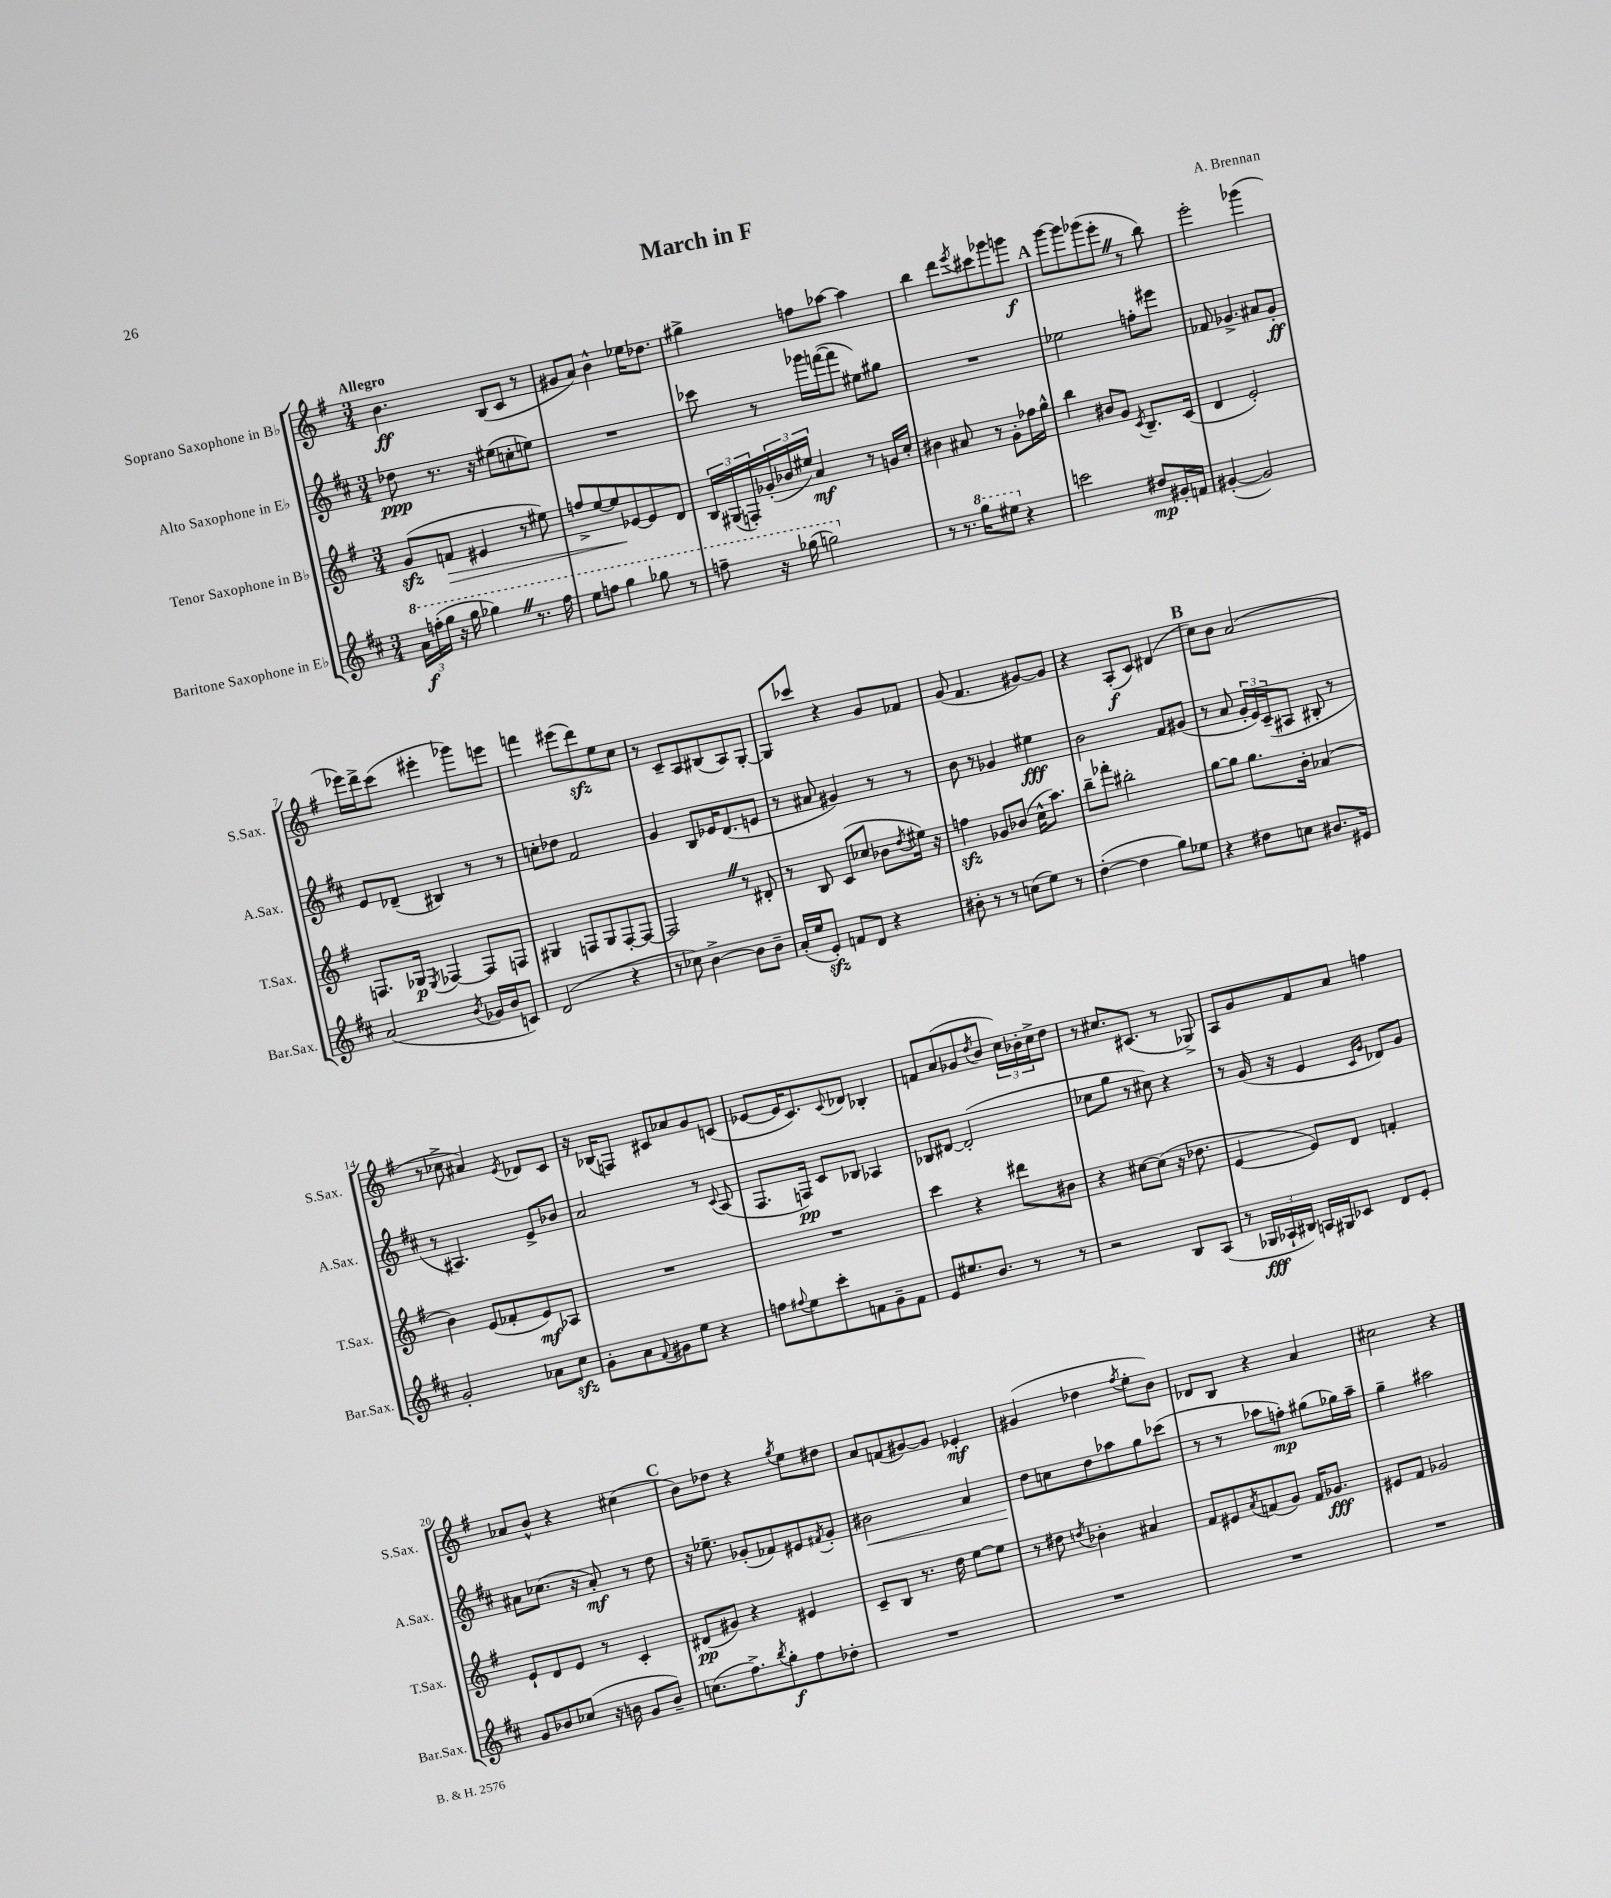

**kern	**kern	**kern	**kern
*staff4	*staff3	*staff2	*staff1
*clefG2	*clefG2	*clefG2	*clefG2
*k[f#c#]	*k[f#]	*k[f#c#]	*k[f#]
*M3/4	*M3/4	*M3/4	*M3/4
24aa	(8g	8dd-	4.b
(24fff'	.	.	.
24ggg	.	.	.
16r	8f	8.r	.
16ggg	.	.	.
4ggg-)	4e#	.	.
.	.	16r	.
.	.	(8ee#	(8B
8.r	8r	8cc'	8c
.	8ee#)	8ee)	8r
16fff	.	.	.
=	=	=	=
8eee	8ff^	2.r	8g#
8fff	[8ee	.	8a)
4ggg	8ee]	.	4b^^
.	[8e-	.	.
8ggg-	8e-]	.	16ee-
.	.	.	8.dd-
8r	8d	.	.
=	=	=	=
8fff~	24B	8ccc-	4gg#^
.	(24G#	.	.
.	24F')	.	.
16r	(24g-'	8r	.
.	24b-	.	.
(16ggg-	.	.	.
.	24ee#)	.	.
2ggg)	4a	16ggg-	8ff
.	.	([16fff	.
.	.	8fff]	[8aa-
.	8r	8ee#)	4aa-]
.	16g	8gg#	.
.	16cc'	.	.
=	=	=	=
8r	4b#	2.r	4bb
8.r	.	.	.
.	8a#	.	8ddd
16ggg	.	.	.
.	.	.	8qeee
8eee#	8r	.	8ccc#
4r	8g'	.	8ggg-
.	16ff-	.	8ggg
.	16gg^^	.	.
=	=	=	=
2ccc	4bb	2ee-	[8ggg
.	.	.	8ggg]
.	8b#	.	(8ggg-
.	8g	.	8eee'
.	8qc	.	.
8dd#	8.B~	8ff'	8r
16g#'	.	8eee#	8bb)
16f	(16c	.	.
=	=	=	=
([4g#'	4d	8f-	2eee'
.	.	4.g-^	.
2g#])	2e')	.	.
.	.	8a#	(4ggg-
.	.	8g-'	.
=	=	=	=
(2a	8.F	8e	16eee-)
.	.	.	16ddd^
.	.	(8d-~	(8ccc
.	16G-	.	.
.	8qE	.	.
.	[4F-	4B#)	4eee#'
8qb	.	.	.
16g-	8F-]	8r	8ggg-)
16b	.	.	.
8c)	8F	8r	8eee
=	=	=	=
(2d	4G#	8cc'	4fff
.	.	8dd-	.
.	8F	2f#	(8eee#
.	8G#	.	8ddd)
4r	[8F'	.	8ee
.	8F_	.	8cc
=	=	=	=
8r	2F]	4g	8r
8cc-)	.	.	8c~
[4b^	.	8B	8A
.	.	16e-	(8B#
.	.	(8.d	.
8b]	8r	.	8A)
8b~	8d#'	8e	[8G'
=	=	=	=
(16a'	8r	8r	8G]
16ee	.	.	.
8e')	8B	8a#	8ccc-
8f	(8c	4g#)	4r
8d	8cc-	.	.
4r	8b-	8r	8g
.	8qdd	.	.
.	16ee#)	8r	8f-
.	16r	.	.
=	=	=	=
8b#'	4ff	8b	(8g
8r	.	8r	4.f#
8r	8g-	4g-	.
(8cc	(8b-	.	.
8ee)	16cc^^	4ee#	[8g#)
.	8.aa)	.	.
8r	.	.	8g#]
=	=	=	=
([4dd'	8bb~	2b	4r
.	8fff-'	.	.
4dd]	2bb#'	.	(8A'
.	.	.	8c)
8gg)	.	8f#	(4d#
8ee-	.	(8g#	.
=	=	=	=
4r	[8gg	8r	8cc)
.	8gg]	8a	8b
8dd#	8.gg	24g'	(2a
.	.	24e)	.
.	.	(24c#~	.
8cc	.	8A#	.
.	16b'	.	.
8.b#	(4a-	8B#'	.
.	.	8r	.
16e#	.	.	.
=	=	=	=
2g'	4b)	8r	8r
.	.	4.A#)	8cc-^
.	(8e	.	4a#)
.	8f-'	.	.
.	.	.	8qe
8a-	8e)	8e^	8d-
8cc#	8A-	8b-	8c
=	=	=	=
8g'	2.r	2a	16r
.	.	.	(16B-
8a	.	.	8F)
8qqf#	.	.	.
8g#	.	.	8c#
8ee	.	.	8a-
4r	.	8r	8g
.	.	8qqc#	.
.	.	(8A	(8c
=	=	=	=
8ff	2.r	8.F#	[8e-
8qqff#	.	.	.
8ee	.	.	16e-]
.	.	16F)	8.c)
8ccc#'	.	8c#	.
.	.	.	8qqc
8f	.	8B-	8d-
8g~	.	4A-	4B-'
8f	.	.	.
=	=	=	=
8e	4ccc	8B-	8f
8.ee#	.	[8d#	(8a
.	4r	(2d#']	8g-
8.b	.	.	.
.	.	.	8qdd
.	.	.	8b
8r	8ddd#	.	24cc)
.	.	.	24b-'
.	.	.	24cc^
8r	8b#	.	8dd
=	=	=	=
2r	4r	8cc-	8r
.	.	8gg	8.cc#
.	[8cc#	8r	.
.	.	.	(8.c#
.	(8cc#]	8cc#)	.
8B	16r	4r	8r
.	8.dd-	.	.
(8A	.	.	8G-^)
=	=	=	=
8r	[4e	8r	8A
24G-	.	(16g	8g
24A-`	.	.	.
.	.	16r	.
24B#)	.	.	.
16A	8e])	4e	8f#
16G#	.	.	.
8c-	8d	.	8a
.	.	16qqc#	.
.	.	16qqg	.
8d	4f'	8d-)	4ff
8e'	.	8g	.
=	=	=	=
8g	8e`	8a#	8a-
8b-	8d	(8.cc-	8b^^
(8cc-	8e	.	4r
.	.	16r	.
16r	8r	8a#')	.
16b	.	.	.
8g	4c'	8r	(4cc#
8b~)	.	8dd	.
=	=	=	=
(8.cc	(8d#	16r	8b)
.	.	8.ee-~	.
.	8g#)	.	8dd-
8.ff#^)	.	.	.
.	4r	(8g-'	4r
8qbb	.	.	.
8gg'	.	8f-)	.
.	.	.	8qgg
8ff#	4e#	8e#	8ee
.	.	8qf#	.
8dd-'	.	8g-'	8dd#
=	=	=	=
2.r	8c~	2b#	8a
.	8B	.	(8f
.	8.r	.	[8g#)
.	.	.	8g#]
.	16dd	.	.
.	[8ee	4a	4e-'
.	8ee]	.	.
=	=	=	=
2.r	8r	8dd	(4g#
.	8dd#	8cc	.
.	8qdd	.	.
.	4b-'	8dd	4dd-
.	.	8aa-	.
.	.	.	8qff#
.	4a#	8gg	8ee'
.	.	(8ccc-	8b)
=	=	=	=
2.r	8f#	8r	8d-
.	8e#	8r	8B
.	8qa	.	.
.	(8f	8aa-	4r
.	8g)	8ff')	.
.	16f	(8gg#	4a
.	8.g-	.	.
.	.	16gg-)	.
.	.	16aa-~	.
=	=	=	=
2.r	8e#	4gg~	2cc#
.	8f#	.	.
.	2g-	2aa#	.
.	.	.	4r
==	==	==	==
*-	*-	*-	*-
